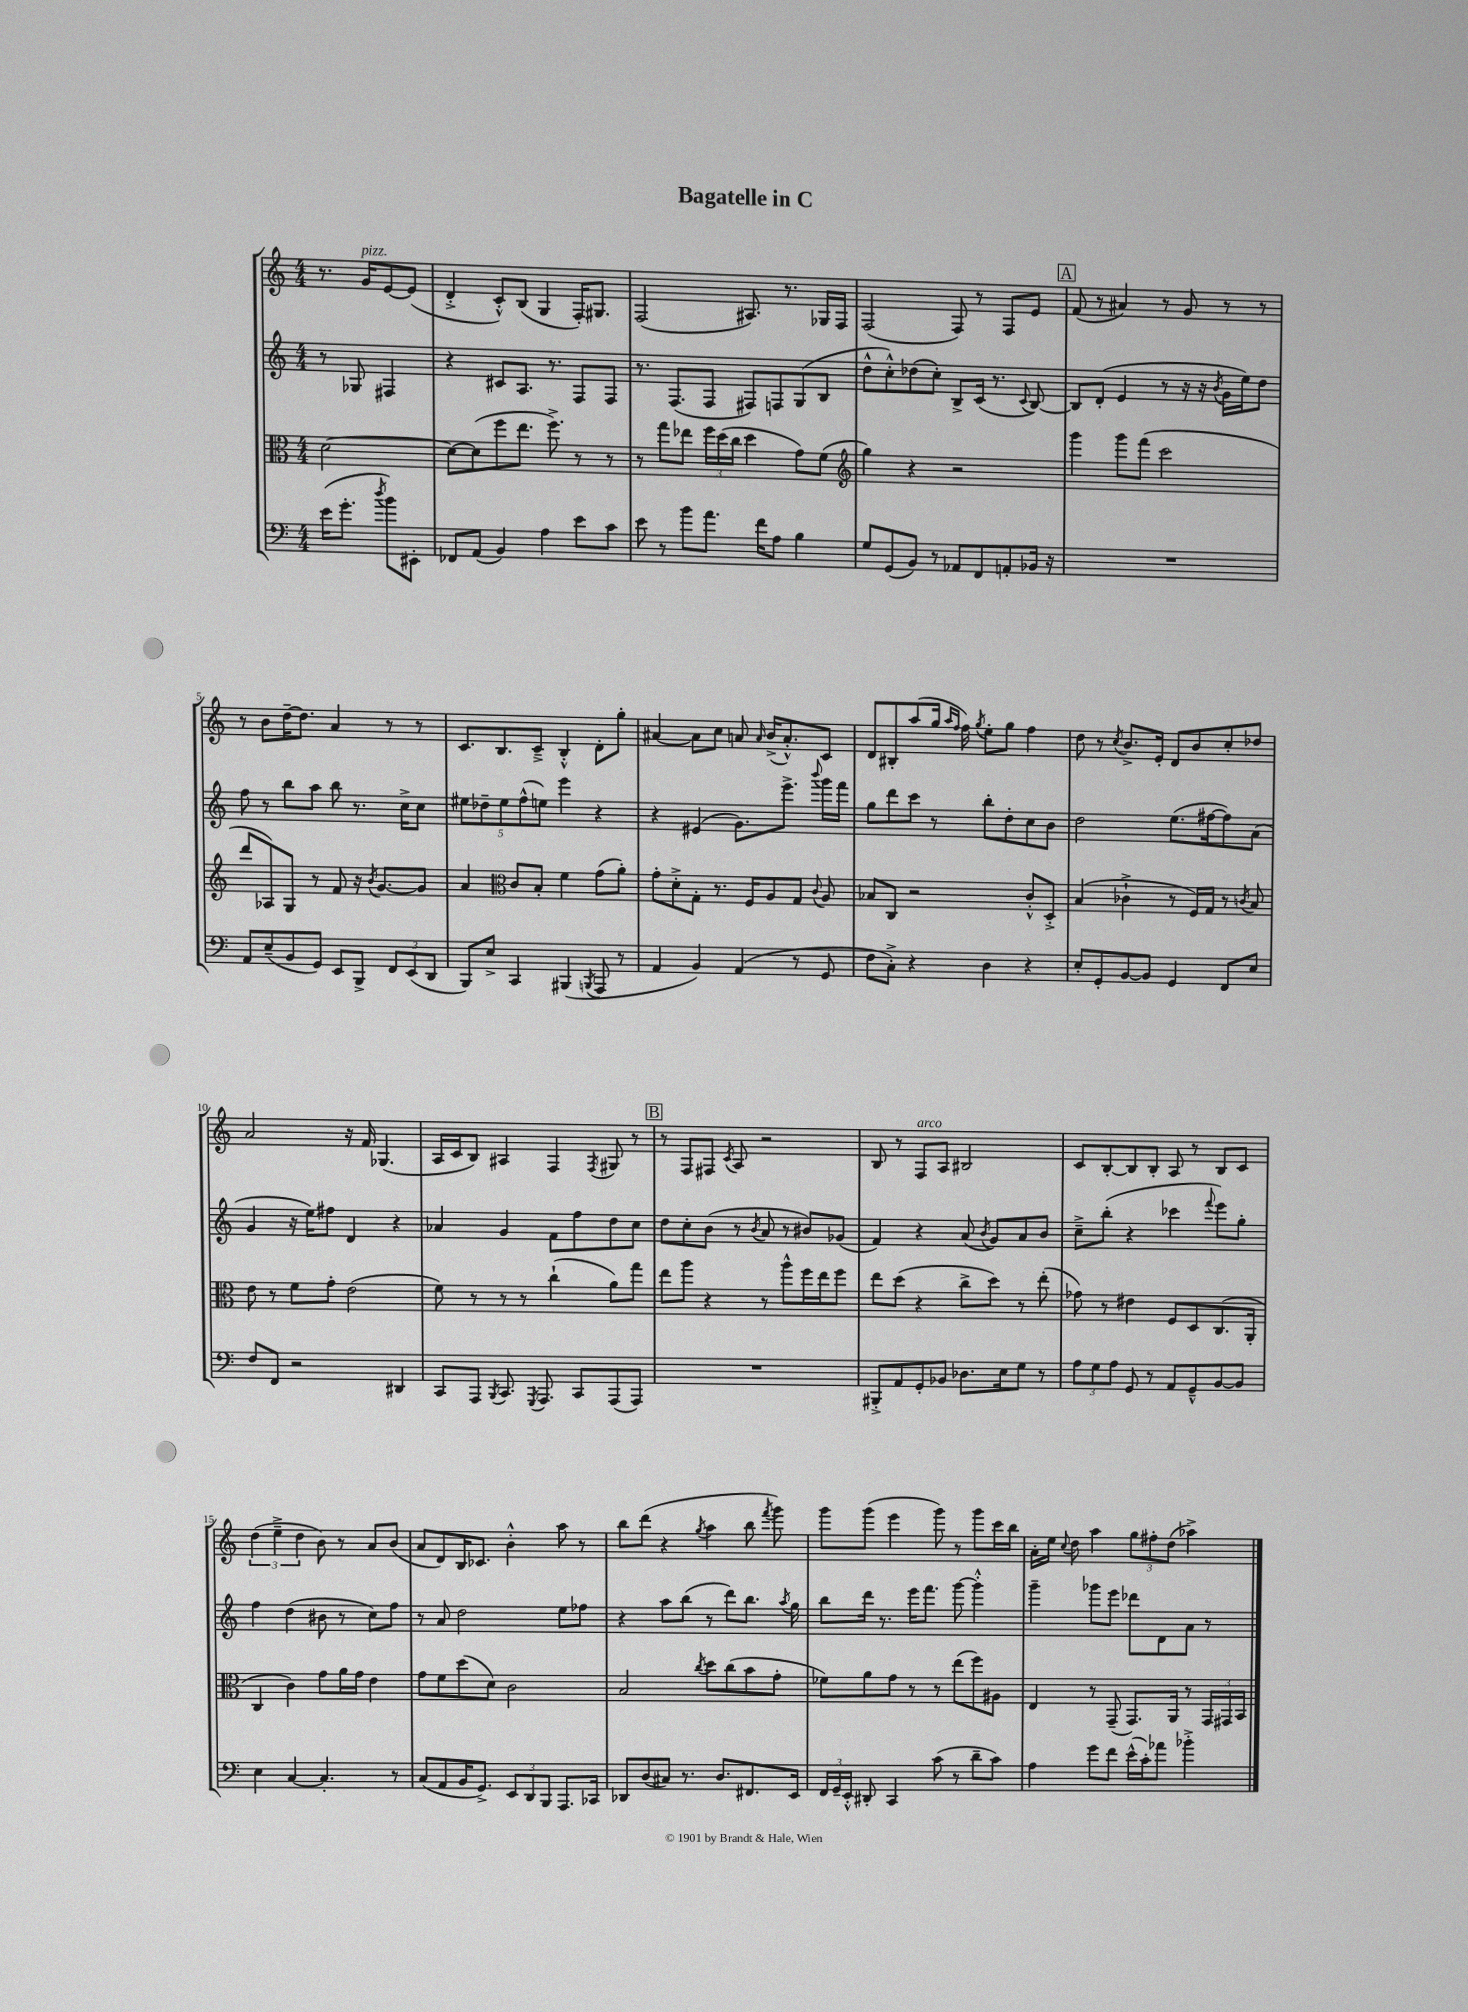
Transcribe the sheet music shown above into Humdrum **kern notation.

**kern	**kern	**kern	**kern
*staff4	*staff3	*staff2	*staff1
*clefF4	*clefC3	*clefG2	*clefG2
*k[]	*k[]	*k[]	*k[]
*M4/4	*M4/4	*M4/4	*M4/4
(16e	[2d	8r	8.r
8.g'	.	.	.
.	.	8G-	.
.	.	.	16g
8qdd	.	.	.
8b)	.	4F#	[8e
8EE#'	.	.	(8e]
=	=	=	=
8FF-	8d_	4r	4d'^
(8AA	(8d]	.	.
4BB)	8ff	8c#	8c'^^)
.	8.ee	8.A	(8B
4A	.	.	4G
.	8.ff^)	8.r	.
8e	8r	8F	16F')
.	.	.	8.G#
8c	8r	8F	.
=	=	=	=
8e	8r	8.r	(2F
8r	8gg	.	.
.	.	(8.F	.
8b	8ee-	.	.
8.a	24ff	8F	.
.	(24dd	.	.
.	24cc	.	.
.	4dd	8F#)	8.A#)
16f	.	.	.
8A	.	8F	.
.	.	.	8.r
4B	8g)	(8G	.
.	(8f	8B	16G-
.	.	.	16F
=	=	=	=
*	*clefG2	*	*
8G	4gg)	8dd^^	(2F
(8GG	.	8cc'^^)	.
8BB)	4r	(8dd-	.
8r	.	8cc')	.
8AA-	2r	8B^	8F)
8FF	.	(16c	8r
.	.	8.r	.
8AA'	.	.	8F
.	.	8qqc	.
16BB-	.	[8B)	8e
16r	.	.	.
=	=	=	=
1r	4ggg	8B]	(8f
.	.	(8d'	8r
.	8ggg	4e	4a#)
.	(8fff	.	.
.	2ccc	8r	8r
.	.	16r	8g
.	.	16r	.
.	.	8qb	.
.	.	16g	8r
.	.	16ee)	.
.	.	8dd	8r
=	=	=	=
8AA	8ddd	8ff	8r
(8E~	8A-)	8r	8b
8BB	8G	8bb	[16dd~
.	.	.	8.dd]
8GG)	8r	8aa	.
8EE	8f	8bb	4a
8BBB^	16r	8.r	.
.	8qb	.	.
.	[8.g	.	.
12FF	.	.	8r
.	.	16cc^	.
(12EE	.	.	.
.	8g]	8cc	8r
12DD	.	.	.
=	=	=	=
8BBB)	4a	10ee#	8.c
.	.	10dd-~	.
8E^	.	.	.
.	.	.	8.B
.	.	10ee#	.
*	*clefC3	*	*
4CC	8c	.	.
.	.	(10ff^^	.
.	8B'	.	8c~^
.	.	10ee)	.
(4BBB#	4f	4eee	4B'^^
8qBBB	.	.	.
8AAA	(8g	4r	8d'
8r	8a')	.	8gg'
=	=	=	=
4AA	8g'	4r	[4a#
.	8d'^	.	.
4BB)	8G'	(4e#	8a#]
.	8.r	.	8cc
(4AA	.	8.g)	8a
.	16F	.	.
.	.	.	16qqa
.	8A	.	(16b^
.	.	8.eee^	8.a'^^)
8r	8G	.	.
.	8qqc	8qqbbb	.
8GG	8A	16ggg	8c
.	.	16fff	.
=	=	=	=
8F	8B-	8gg	8d
8C'^)	8C	8ddd	8B#'
4r	2r	8ccc	(8aa
.	.	8r	16gg
.	.	.	16qqaa
.	.	.	16qqff
.	.	.	16ff)
.	.	.	8qgg
4D	.	8bb'	8ee'
.	.	8dd'	8gg
4r	8c'^^	8cc	4ff
.	8D'^	8b	.
=	=	=	=
8E'	(4B	2dd	8dd
8GG'	.	.	8r
.	.	.	8qcc
[8BB	4c-`^	.	8.b^
8BB]	.	.	.
.	.	.	16e'
4GG	8r	(8.ee	8d
.	16F)	.	8b
.	16G	[16ff#	.
8FF	8r	8ff#])	8cc'
.	8qc	.	.
8E	8B	(8a	8dd-
=	=	=	=
8F	8e	4g	2a
8FF	8r	.	.
2r	8f	16r	.
.	.	16ee)	.
.	8g'	8ff#	.
.	(2e	4d	16r
.	.	.	16f
.	.	.	(4.G-
4DD#	.	4r	.
=	=	=	=
8CC	8f)	4a-	16A
.	.	.	16c
8AAA	8r	.	8B)
8qBBB	.	.	.
8.CC	8r	4g	4A#
.	8r	.	.
8qGGG	.	.	.
8.AAA	.	.	.
.	(4cc`	8f	4F
8CC	.	8ff	.
.	.	.	8qF
(8AAA	8a)	8dd	8G#
8AAA)	8gg	8cc	8r
=	=	=	=
1r	8ee	8dd	8r
.	8aa	8cc'	8F
.	4r	(8b	8F#
.	.	.	8qc
.	.	8r	8A
.	.	8qb	.
.	8r	8a	2r
.	8aa^^	8r	.
.	16ff	8b#)	.
.	16ee	.	.
.	8ff	(8g-	.
=	=	=	=
8BBB#'^	8ee	4f)	8B
8AA	(8dd	.	8r
8GG'	4r	4r	8F
8BB-	.	.	8A
8.D-	8cc^	(8a	2B#
.	.	8qb	.
.	8dd)	8g)	.
16E	.	.	.
8G	8r	8a	.
8r	(8ee'	8b	.
=	=	=	=
12A	8g-)	8cc~^	8c
12G	.	.	.
.	8r	(8bb'	[8B'
12A	.	.	.
8GG	4e#	4r	8B]
8r	.	.	8B'
8AA	8F	4ccc-	8A
8GG~^^	8D	.	8r
.	.	8qqfff	.
[8BB	(8.C	8eee)	8B
8BB]	.	8gg'	8c
.	16AA'	.	.
=	=	=	=
4E	4C	4ff	(6dd
.	.	.	6ee~^
[4C	4c)	(4dd	.
.	.	.	6dd
4.C']	8g	8b#	8b)
.	16a	8r	8r
.	16g	.	.
.	4e	8cc)	8a
8r	.	8ff	(8b
=	=	=	=
(8C	8g	8r	8a
8AA	8f	8a	8d)
16BB	(8dd	2dd	16B
8.GG^)	.	.	8.c-
.	8d)	.	.
12EE	2c	.	4b'^^
12DD	.	.	.
12BBB	.	.	.
8.AAA	.	8ee	8aa
.	.	8ff-	8r
16CC-	.	.	.
=	=	=	=
8DD-	2B	4r	8bb
(8D	.	.	(8ddd
8C#)	.	8aa	4r
8.r	.	(8bb	.
.	8qcc	.	8qgg
.	8dd	8r	4aa
8.D	.	.	.
.	(8cc	8ddd)	.
8.FF#	8b	8.bb	8bb
.	.	.	8qfff
.	8g'	.	8ggg)
.	.	8qaa	.
16EE	.	16gg	.
=	=	=	=
24FF	8f-)	8bb	8ggg
24GG~	.	.	.
24EE'^^	.	.	.
8DD#'	8a	16ddd	(8ggg
.	.	8.r	.
4CC	8g	.	4eee
.	8r	16eee	.
.	.	8.fff	.
(8c	8r	.	8ggg)
8r	(8ee	[8ggg	8r
8d~	8ff)	4ggg'^^]	8ggg
8c)	8A#	.	16ccc
.	.	.	16bb
=	=	=	=
4A	4E	4ggg~	16a'
.	.	.	16ee
.	.	.	8qqcc
.	.	.	8dd
8g	8r	8ggg-	4aa
8f	(8GG~	8eee	.
(16e^^	8.GG)	8ddd-	12gg
16c')	.	.	.
.	.	.	12ff#'
8a-	.	8d	.
.	.	.	(12dd
.	16AA	.	.
4b-'^	8r	8a	4aa-^)
.	24GG	8r	.
.	24GG#	.	.
.	24BB	.	.
==	==	==	==
*-	*-	*-	*-
